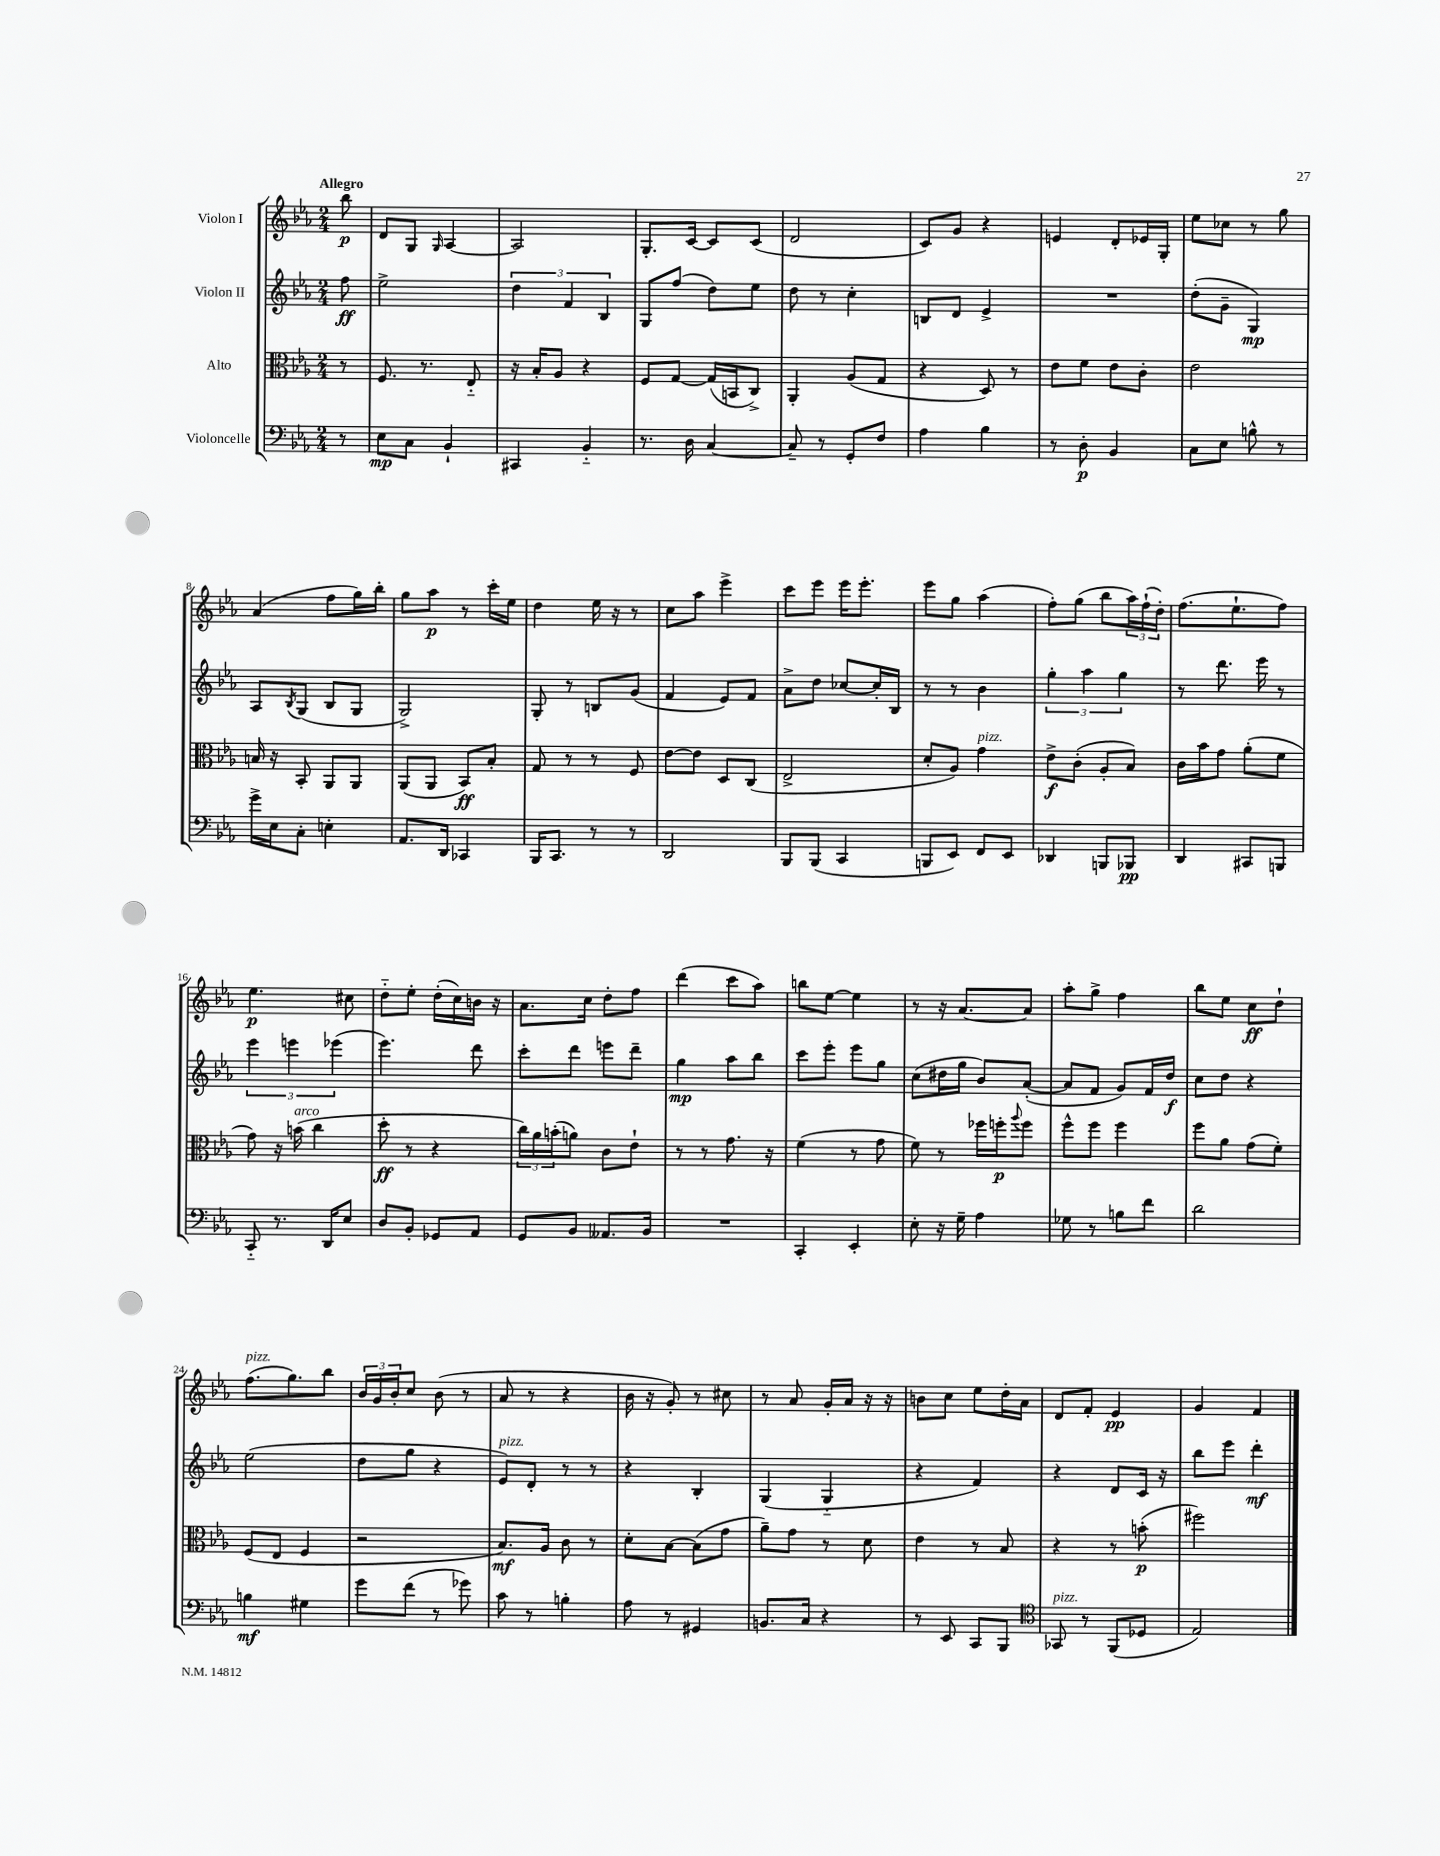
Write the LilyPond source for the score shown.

<<
\new StaffGroup <<
\new Staff = "s0" \with { instrumentName = "Violon I" } {
    \clef treble \key ees \major \numericTimeSignature \time 2/4 \partial 8 \tempo "Allegro"
    bes''8\p |
    d'8 g8 \grace { g16 } aes4~ |
    aes2 |
    g8.-. c'16~ c'8 c'8( |
    d'2 |
    c'8) g'8 r4 |
    e'4 d'8-. ees'16 g16-. |
    ees''8 ces''8 r8 g''8 |
    aes'4( f''8 g''16) bes''16-. |
    g''8 aes''8\p r8 c'''16-. ees''16 |
    d''4 ees''16 r16 r8 |
    c''8 aes''8 ees'''4-> |
    c'''8 ees'''8 ees'''16 ees'''8.-. |
    ees'''8 g''8 aes''4( |
    f''8-.) g''8( bes''8 \tuplet 3/2 { aes''16) f''16-!( d''16-.) } |
    f''8.( ees''8.-! f''8) |
    ees''4.\p cis''8 |
    d''8-_ ees''8-. d''16-.( c''16) b'16 r16 |
    aes'8. c''16 d''8-. f''8 |
    d'''4( c'''8 aes''8) |
    b''8 ees''8~ ees''4 |
    r8 r16 aes'8.~ aes'8 |
    aes''8-. g''8-> f''4 |
    bes''8 ees''8 c''8\ff d''8-! |
    f''8.^\markup { \italic "pizz." }( g''8.) bes''8 |
    \tuplet 3/2 { bes'16 g'16 bes'16-. } c''8 bes'8( r8 |
    aes'8 r8 r4 |
    bes'16 r16 g'8-.) r8 cis''8 |
    r8 aes'8 g'16-. aes'16 r16 r16 |
    b'8 c''8 ees''8 d''16-. aes'16 |
    d'8 f'8-. ees'4\pp |
    g'4 f'4 \bar "|." |
}
\new Staff = "s1" \with { instrumentName = "Violon II" } {
    \clef treble \key ees \major \numericTimeSignature \time 2/4 \partial 8
    f''8\ff |
    ees''2-> |
    \tuplet 3/2 { d''4 f'4 bes4 } |
    g8 f''8( d''8) ees''8 |
    d''8 r8 c''4-. |
    b8 d'8 ees'4-> |
    R2 |
    d''8-.( g'8-- g4\mp) |
    aes8 \acciaccatura { bes8 } g8( bes8 g8 |
    g2->) |
    g8-. r8 b8 g'8( |
    f'4 ees'8) f'8 |
    aes'8-> d''8 ces''8~ ces''16-. bes16 |
    r8 r8 bes'4 |
    \tuplet 3/2 { g''4-. aes''4 g''4 } |
    r8 d'''8. ees'''16 r8 |
    \tuplet 3/2 { ees'''4 e'''4 ees'''4( } |
    ees'''4.) d'''8 |
    c'''8-. d'''8 e'''8 d'''8-- |
    g''4\mp aes''8 bes''8 |
    c'''8 ees'''8-. ees'''8 g''8 |
    c''8( dis''16 g''16 bes'8) aes'8~-.( |
    aes'8 f'8 g'8) f'16 d''16\f |
    c''8 d''8 r4 |
    ees''2( |
    d''8 g''8 r4 |
    ees'8^\markup { \italic "pizz." }) d'8-. r8 r8 |
    r4 bes4-. |
    g4( g4-_ |
    r4 f'4) |
    r4 d'8 c'16 r16 |
    bes''8 ees'''8 d'''4-.\mf \bar "|." |
}
\new Staff = "s2" \with { instrumentName = "Alto" } {
    \clef alto \key ees \major \numericTimeSignature \time 2/4 \partial 8
    r8 |
    f8. r8. ees8-_ |
    r16 bes16-. aes8 r4 |
    f8 g8~ g16( b,16 c8->) |
    aes,4-. aes8( g8 |
    r4 d8) r8 |
    ees'8 f'8 ees'8 c'8-. |
    ees'2 |
    b16 r16 bes,8-. aes,8 aes,8 |
    aes,8( aes,8 bes,8\ff) bes8-. |
    g8 r8 r8 f8 |
    ees'8~ ees'8 d8 c8( |
    ees2-> |
    d'8-. aes8) g'4^\markup { \italic "pizz." } |
    ees'8->\f c'8-.( aes8-. bes8) |
    c'16 bes'16 g'8 aes'8-.( f'8 |
    g'8) r16 b'16^\markup { \italic "arco" }( c''4 |
    d''8-.\ff r8 r4 |
    \tuplet 3/2 { c''16) aes'16 b'16-.( } a'8) c'8 ees'8-! |
    r8 r8 g'8. r16 |
    f'4( r8 g'8 |
    f'8) r8 fes''16 f''16-.\p \appoggiatura { aes''8 } f''8 |
    f''8-^ f''8 f''4 |
    f''8 aes'8 g'8( f'8-.) |
    f8( ees8 f4 |
    r2 |
    bes8.\mf) aes16 c'8 r8 |
    d'8-. bes8~ bes8( g'8 |
    aes'8--) g'8 r8 d'8 |
    ees'4 r8 bes8 |
    r4 r8 b'8-.\p( |
    fis''2) \bar "|." |
}
\new Staff = "s3" \with { instrumentName = "Violoncelle" } {
    \clef bass \key ees \major \numericTimeSignature \time 2/4 \partial 8
    r8 |
    ees8\mp c8 bes,4-! |
    cis,4 bes,4-_ |
    r8. d16 c4~ |
    c8-- r8 g,8-. f8 |
    aes4 bes4 |
    r8 d8-.\p bes,4 |
    c8 ees8 b8-^ r8 |
    g'16-> ees16 c8-. e4-. |
    aes,8. d,16 ces,4 |
    bes,,16 c,8. r8 r8 |
    d,2 |
    bes,,8 bes,,8( c,4 |
    b,,8 ees,8) f,8 ees,8 |
    des,4 b,,8 bes,,8\pp |
    d,4 cis,8 b,,8 |
    c,8-_ r8. d,16 ees8 |
    d8 bes,8-. ges,8 aes,8 |
    g,8 bes,8 aeses,8. bes,16 |
    R2 |
    c,4-. ees,4-. |
    ees8-. r16 g16-- aes4 |
    ges8 r8 b8 f'8 |
    d'2 |
    b4\mf gis4 |
    g'8 f'8( r8 ges'8) |
    c'8 r8 b4-. |
    aes8 r8 gis,4 |
    b,8. c16 r4 |
    r8 ees,8 c,8 bes,,8 |
    \clef tenor ges,8^\markup { \italic "pizz." } r8 f,8( des8 |
    ees2) \bar "|." |
}
>>
>>
